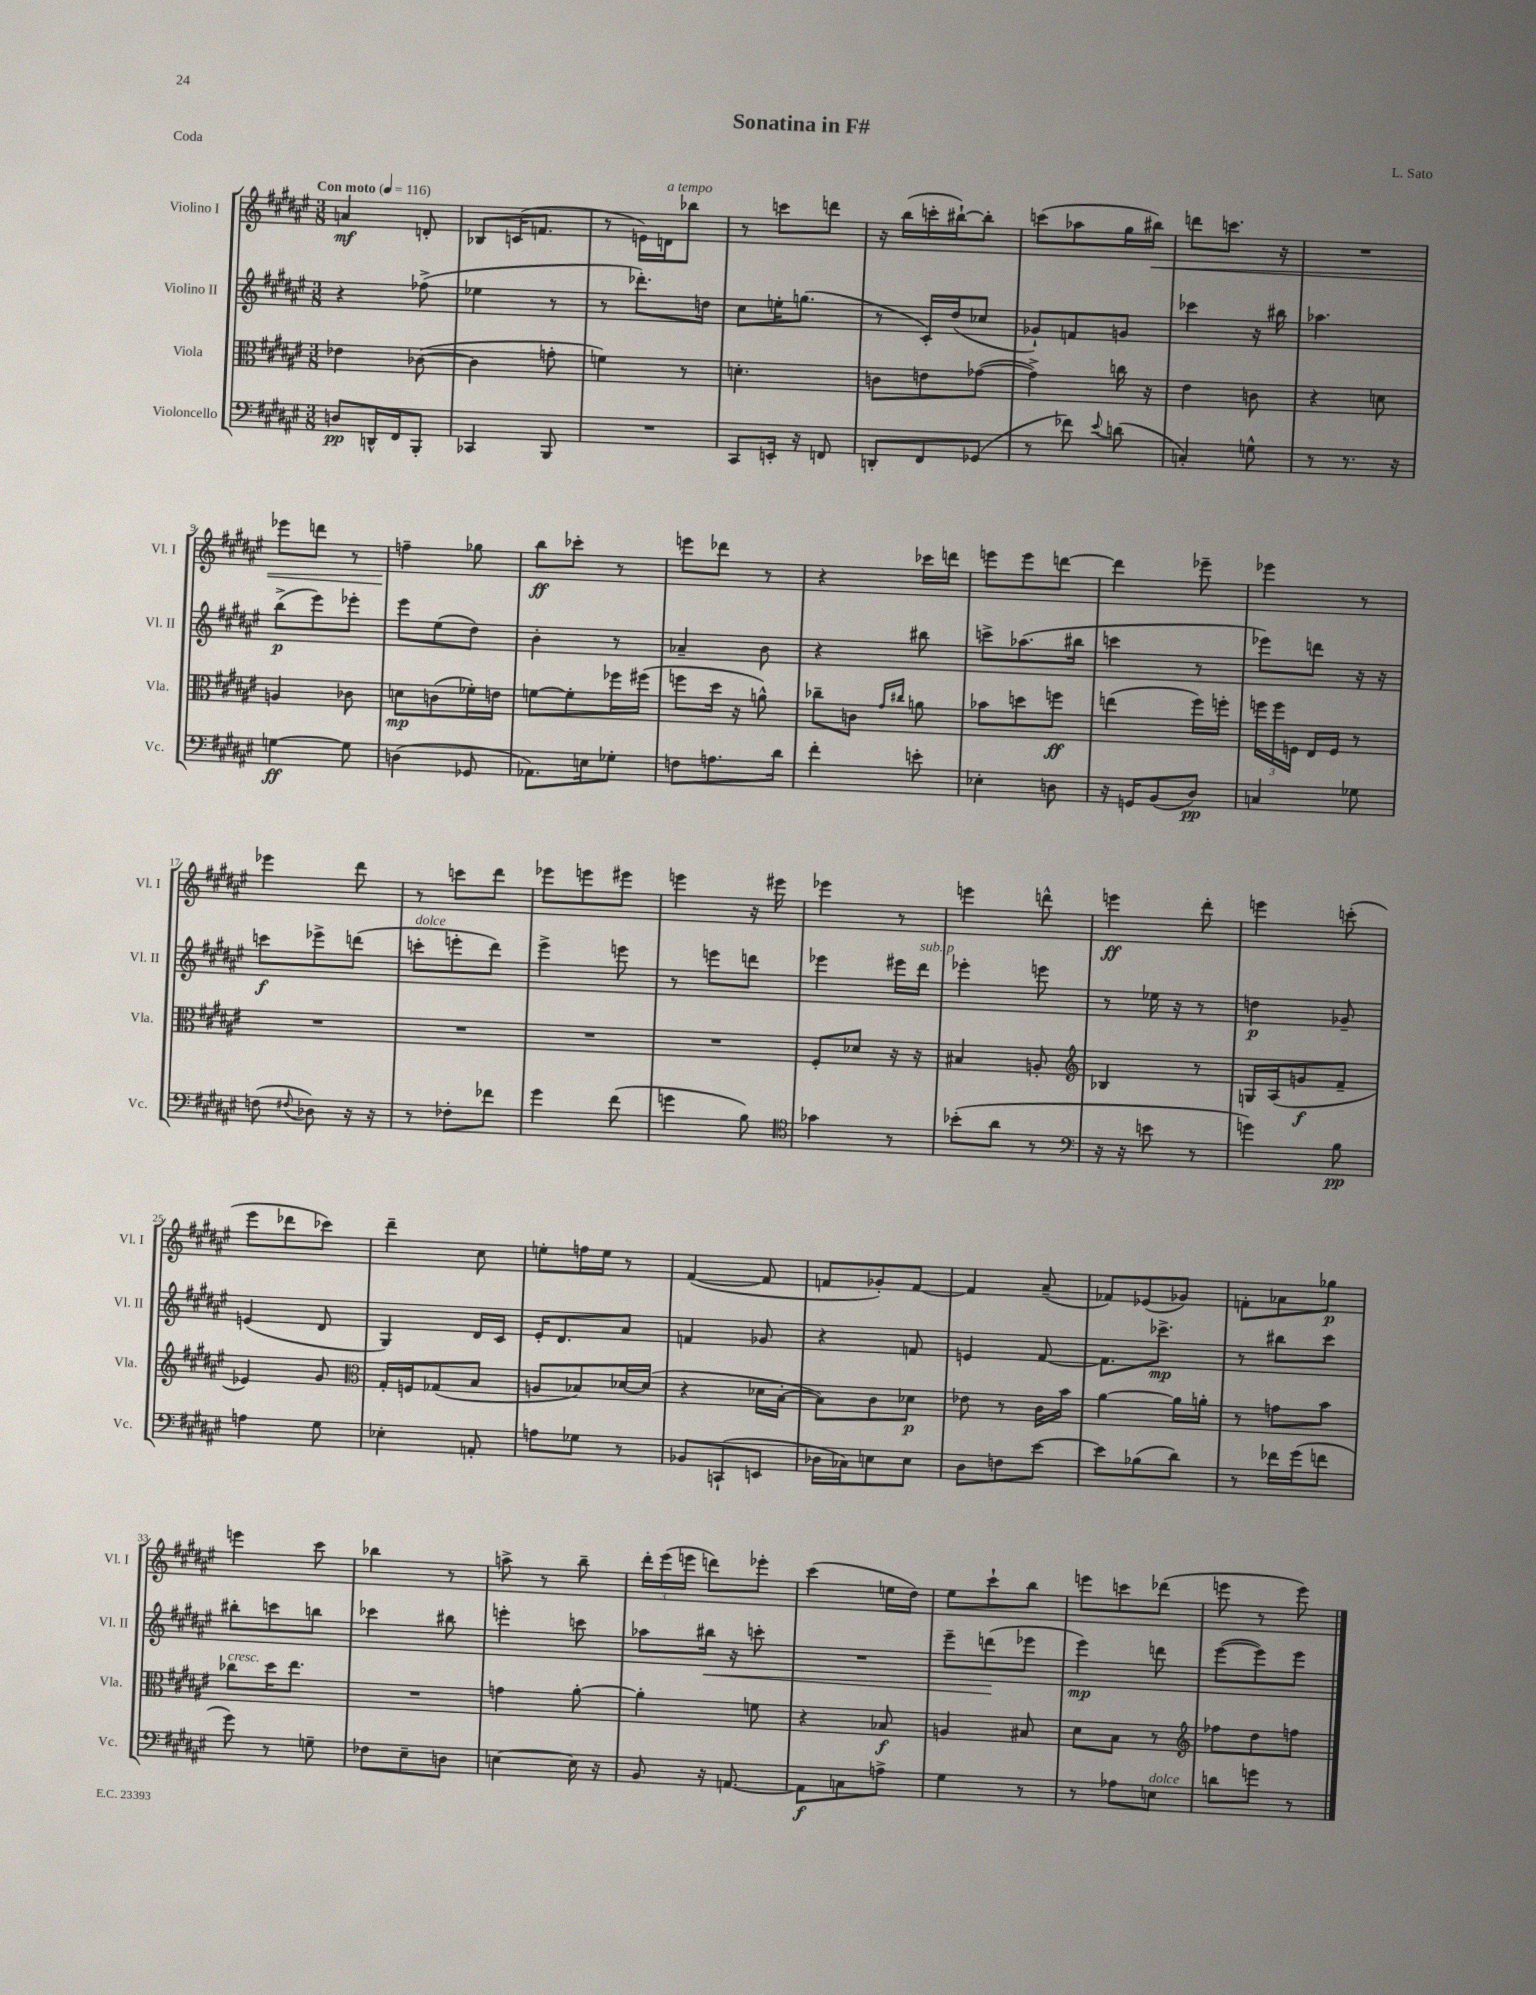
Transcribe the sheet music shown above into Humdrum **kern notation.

**kern	**kern	**kern	**kern
*staff4	*staff3	*staff2	*staff1
*clefF4	*clefC3	*clefG2	*clefG2
*k[f#c#g#d#a#e#]	*k[f#c#g#d#a#e#]	*k[f#c#g#d#a#e#]	*k[f#c#g#d#a#e#]
*M3/8	*M3/8	*M3/8	*M3/8
*MM116	*MM116	*MM116	*MM116
8D/L	4e-\	4r	4a/
16DD^^/L	.	.	.
16FF#/J	.	.	.
8BBB'/J	([8c-\	(8ff-^\	8d'/
=	=	=	=
4CC-/	4c-\]	4ee-\	8B-/L
.	.	.	(16c/K
.	.	.	8.f/J
8BBB/	8g'\	8r	.
=	=	=	=
4.r	4f\)	8r	8r
.	.	8.ddd-'\L)	16e\LL)
.	.	.	16d\J
.	8r	.	8bb-\J
.	.	16dd\Jk	.
=	=	=	=
8CC#/L	4.d'\	8cc#\L	8r
16EE'/Jk	.	16ee'\K	8ccc\L
16r	.	(8.gg\J	.
8FF/	.	.	8ddd\J
=	=	=	=
8DD'/L	8c\L	8r	16r
.	.	.	(16bb\LL
8FF#/	8e\	16c#'/LL)	16ccc'\
.	.	(16dd#/J	[16bb#`\J)
(8GG-/J	([8g-\J	8cc-/J	8bb#'\]J
=	=	=	=
8r	4g-^\])	8g-`/L)	(8ccc\L
8f-\)	.	8f/	8aa-\
8qqe#/	.	.	.
(8d\	16cc\	8g/J	16gg#\L
.	16r	.	16bb#\JJ)
=	=	=	=
4C'/)	4e#\	4ccc-\	8ddd\L
.	.	.	8.ccc\J
8G^^\	8c\	16r	.
.	.	16bb#\	16r
=	=	=	=
8r	4r	4.aa-\	4.r
8.r	.	.	.
.	8d\	.	.
16r	.	.	.
=	=	=	=
[4G\	4A/	(8bb^\L	8eee-\L
.	.	8eee#\)	8ddd\J
8G\]	8c-\	8eee-'\J	8r
=	=	=	=
(4D\	8d\L	8eee#\L	4ff~\
.	(8c\	(8ee#\	.
8GG-/	16f-'\L)	8dd#\J)	8gg-\
.	16e\JJ	.	.
=	=	=	=
8.AA-\L)	[8f\L	4b'\	8bb\L
.	8f'\]	.	8ccc-'\J
16E\k	.	.	.
8G-'\J	16ff-\L	8r	8r
.	(16ff#\JJ	.	.
=	=	=	=
8F\L	8ff\L	4a-~/	8eee\L
8.A\	16dd#\Jk	.	8ddd-\J
.	16r	.	.
.	8a^^\)	8b\	8r
16d#\Jk	.	.	.
=	=	=	=
4f#'\	8cc-~\L	4r	4r
.	8c\J	.	.
.	16qqg#/LL	.	.
.	16qqcc#/JJ	.	.
8e'\	8a\	8bb#\	16ccc-\LL
.	.	.	16ddd\JJ
=	=	=	=
4E-'\	8b-\L	8ccc^\L	8eee\L
.	8dd\	(8.aa-\	8eee\
8D\	8ff\J	.	[8ddd\J
.	.	16bb#\Jk	.
=	=	=	=
16r	(4ee\	4ccc\	4ddd\]
16GG/LK	.	.	.
(8BB/	.	.	.
8D#/J)	16ff#\LL)	8r	8eee-~\
.	16ff'\JJ	.	.
=	=	=	=
4C/	24ff\LL	8eee-\L)	4eee-\
.	24ff\	.	.
.	24F\JJ	.	.
.	16E#/LL	8ddd\J	.
.	16F/JJ	.	.
8G-\	8r	16r	8r
.	.	16r	.
=	=	=	=
(8F\	4.r	8ccc\L	4eee-\
8qqF#/	.	.	.
8D-\)	.	8eee-^\	.
16r	.	(8ddd\J	8ddd#\
16r	.	.	.
=	=	=	=
8r	4.r	8ccc'\L	8r
8F-'\L	.	8eee'\	8ccc\L
8f-\J	.	8ddd#\J)	8ddd#\J
=	=	=	=
4g#\	4.r	4eee#^\	8eee-\L
.	.	.	8eee\
(8f#\	.	8eee\	8eee#\J
=	=	=	=
4g\	4.r	8r	4eee\
.	.	8eee\L	.
8B\)	.	8ddd\J	16r
.	.	.	16eee#\
=	=	=	=
*clefC4	*	*	*
4g-\	8F#'/L	4eee-\	4eee-\
.	8d-/J	.	.
8r	16r	16eee#\LL	8r
.	16r	16ddd#\JJ	.
=	=	=	=
(8b-'\L	4B#/	4eee-'\	4eee\
8a#\J	.	.	.
8r	8A'/	8eee\	8ddd^^\
=	=	=	=
*clefF4	*clefG2	*	*
16r	4B-/	8r	4eee\
16r	.	.	.
8e\	.	16ee-\	.
.	.	16r	.
8r	8r	8r	8ddd#'\
=	=	=	=
4g\)	16G/LL	4dd\	4eee\
.	(16A#/J	.	.
.	8g/	.	.
8B\	8f#~/J	8g-~/	(8ccc'\
=	=	=	=
4A\	4e-/)	(4e/	8eee#\L
.	.	.	8ddd-\
8G#\	8g#/	8d#/	8ccc-\J)
=	=	=	=
*	*clefC3	*	*
4E-'\	16G#'/LL	4G#/)	4ddd#~\
.	16F/J	.	.
.	(8G-/	.	.
8AA'/	8B/J	16d#/LL	8cc#\
.	.	16c#/JJ	.
=	=	=	=
8A\L	8A/L	16e#'/LK	8ee'\L
.	.	8.d#/	.
8G-\J	8B-/)	.	16ff\L
.	.	.	16ee\JJ
8r	[16d-/L	8a#/J	8r
.	(16d-/]JJ	.	.
=	=	=	=
8BB-/L	4r	4f/	([4f#/
(8CC`/	.	.	.
8EE/J	16d-\LL	8g-/	8f#/]
.	[16B'\JJ	.	.
=	=	=	=
16D-\LL	8B\]L)	4r	8f/L
16C-\J)	.	.	.
8E\	8c#\	.	8g-'/)
8E\J	8d-\J	8f/	[8f/J
=	=	=	=
8D#\L	8e-\	4e/	4f/]
8F\	8r	.	.
[8e#\J	16c#\LL	[8f#/	(8a#~/
.	16b\JJ	.	.
=	=	=	=
8e#\]L	[4a#\	8.f#\]L	8f-/L)
(8B-\	.	.	(8e-/
.	.	8.ccc-^\J	.
8d#\J)	16a#\]LL	.	8g-/J)
.	16a'\JJ	.	.
=	=	=	=
8r	8r	8r	8f'\L
16f-\LL	8g\L	8bb#\L	8a-\
(16g#\J	.	.	.
8f\J	8b\J	8ccc#\J	8gg-\J
=	=	=	=
8g#\)	8cc-\L	8bb#'\L	4eee\
8r	16dd#\K	8ccc\	.
.	8.ee#\J	.	.
8G~\	.	8bb\J	8ccc#\
=	=	=	=
8F-\L	4.r	4ccc-\	4bb-\
8E#~\	.	.	.
8D\J	.	8bb#\	8r
=	=	=	=
[4E\	4g\	4eee'\	8aa^\
.	.	.	8r
16E\]	[8a#'\	8ccc\	8bb~\
16r	.	.	.
=	=	=	=
8BB/	4a#'\]	8aa-\L	24ddd#'\LL
.	.	.	(24eee#\
.	.	.	24eee\JJ
16r	.	16bb#\Jk	8ddd\L)
[8.AA/	.	16r	.
.	8f\	8ccc'\	8eee-'\J
=	=	=	=
8AA\]L	4r	4.r	(4ccc#\
8C\	.	.	.
8A^\J	8B-/	.	16ee\LL
.	.	.	16dd#\JJ)
=	=	=	=
4G#\	4A/	8eee#~\L	8ee#\L
.	.	(8ddd\	8ccc#`\
8r	8B#/	8eee-\J	8bb\J
=	=	=	=
8r	8d#\L	4eee#\)	8eee\L
8A-\L	8B\J	.	8ccc\
8E\J	8r	8ddd\	(8ddd-\J
=	=	=	=
*	*clefG2	*	*
8d\L	8ff-\L	([8eee#\L	8eee\
8g\J	8dd#\	8eee#\])	8r
8r	8ff\J	8eee#\J	8eee\)
==	==	==	==
*-	*-	*-	*-
